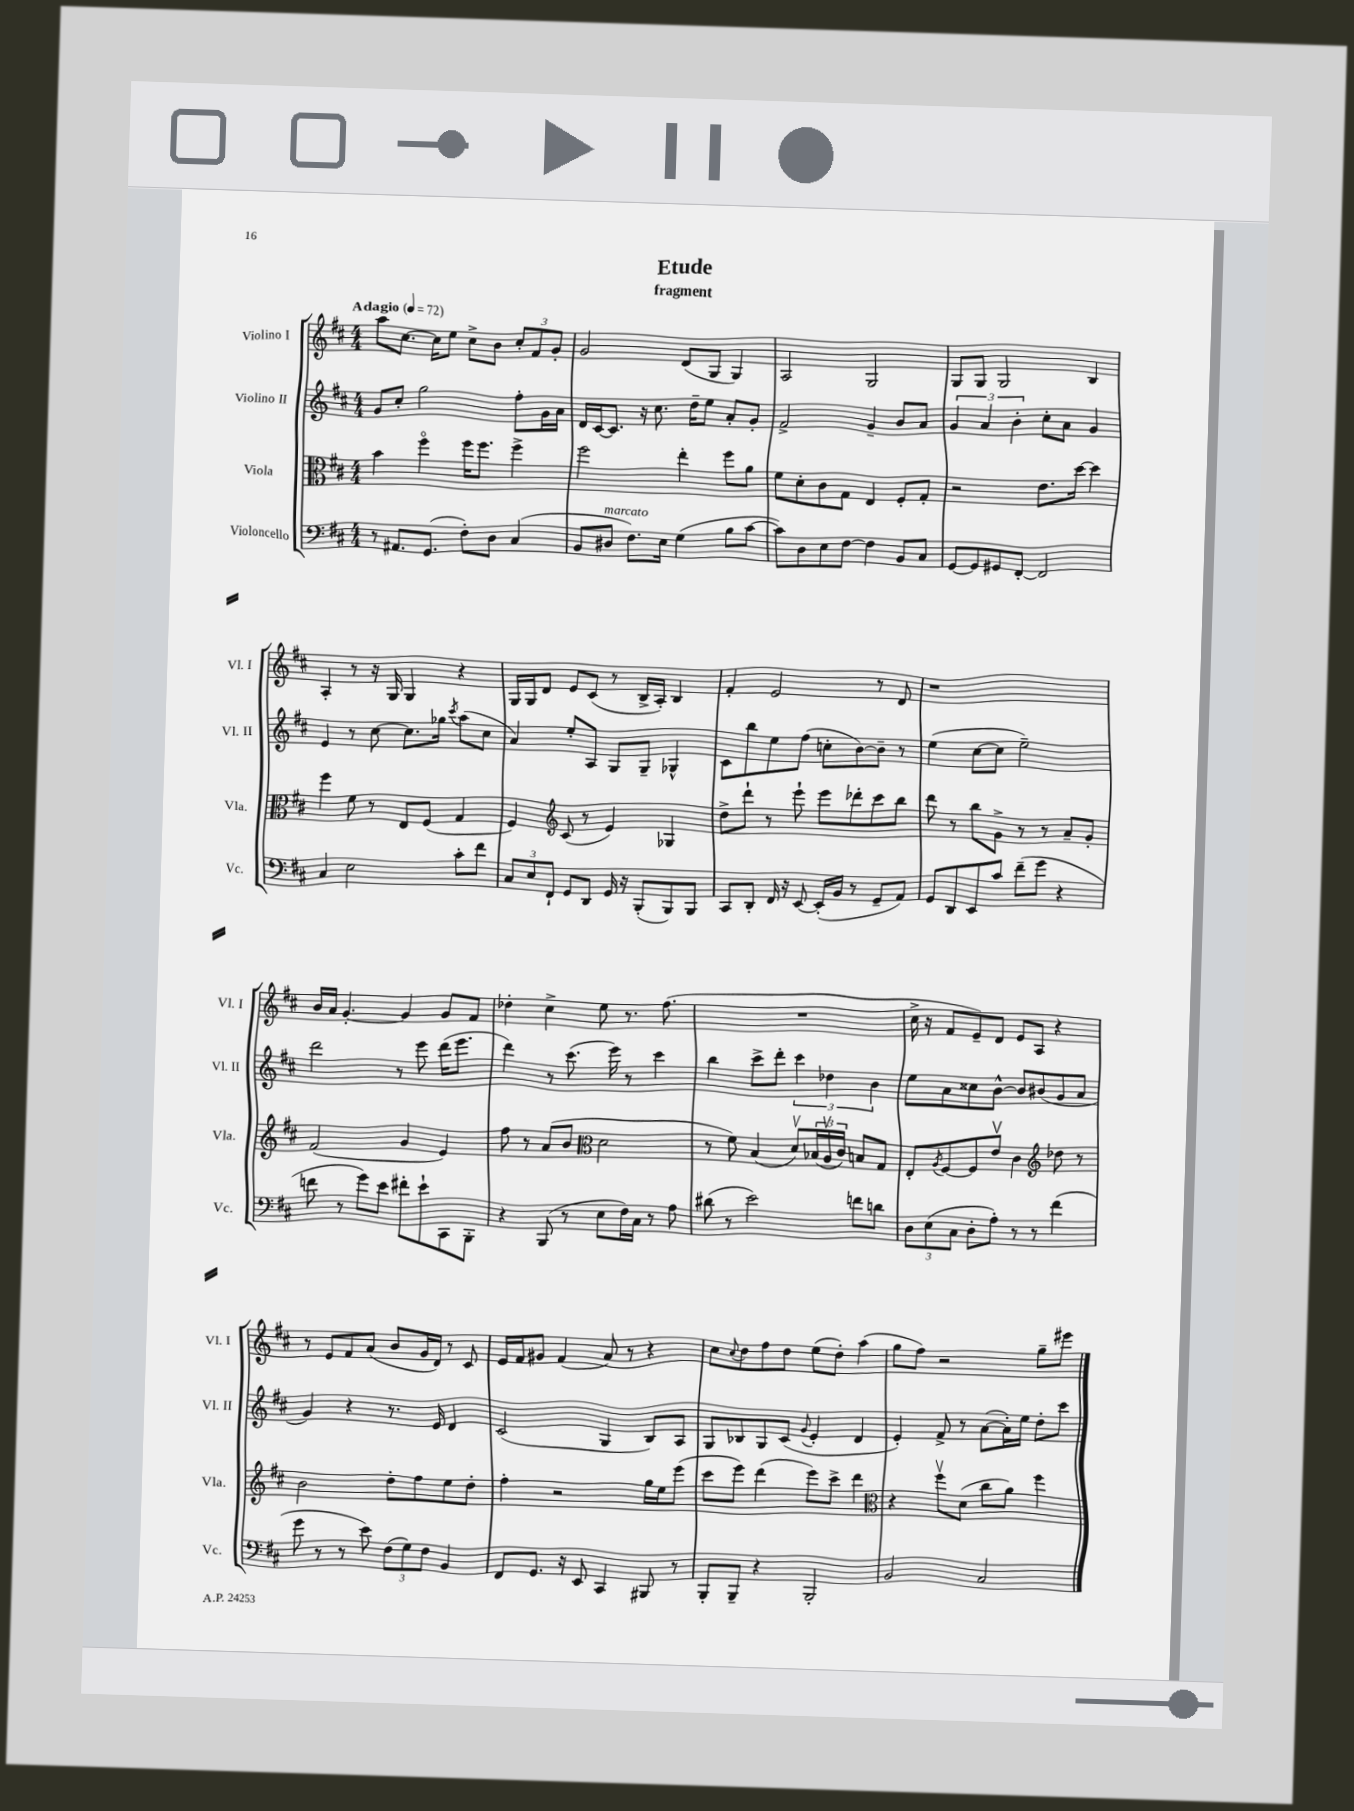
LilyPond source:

\header { title = "Etude" subtitle = "fragment" }
<<
\new StaffGroup <<
\new Staff = "s0" \with { instrumentName = "Violino I" shortInstrumentName = "Vl. I" } {
    \clef treble \key d \major \numericTimeSignature \time 4/4 \tempo "Adagio" 4 = 72
    a''8 cis''8.~ cis''16 e''8 cis''8-> b'8 \tuplet 3/2 { cis''8-. fis'8 g'8-. } |
    g'2 d'8( g8 g4) |
    a2 g2 |
    g8 g8 g2 b4 |
    a4-. r8 r16 g16 g4 r4 |
    g16 g16 d'8 e'8 cis'8( r8 b16-> a16-.) b4 |
    fis'4-. e'2 r8 d'8 |
    r1 |
    b'16 a'16 g'4.~-. g'4 g'8 fis'8 |
    des''4-. cis''4-> e''8 r8. fis''8.( |
    R1 |
    cis''16-> r16 fis'8 e'8--) d'8 e'8 a8 r4 |
    r8 e'8 fis'8 a'8( b'8 g'16 d'16) r8 cis'8 |
    e'16 fis'16 gis'8 fis'4( a'8) r8 r4 |
    cis''8 \appoggiatura { cis''8 } d''8 fis''8 d''8 e''8( d''8-.) a''4( |
    g''8 fis''8) r2 g''8-- eis'''8 \bar "|." |
}
\new Staff = "s1" \with { instrumentName = "Violino II" shortInstrumentName = "Vl. II" } {
    \clef treble \key d \major \numericTimeSignature \time 4/4
    g'8 cis''8-. g''2 fis''8-. g'16 a'16 |
    d'16 cis'16~ cis'8. r16 cis''8. d''16-- e''8 a'8-. g'8-. |
    fis'2-> g'4-- b'8 a'8 |
    \tuplet 3/2 { g'4 a'4 b'4-. } cis''8-. a'8 g'4 |
    e'4 r8 cis''8~ cis''8. ges''16 \acciaccatura { cis'''8 } a''8( cis''8 |
    a'4) e''8-. a8 g8 g8-- ges4-^ |
    cis'8 b''8 e''8 fis''8( c''8-. b'8~) b'8-- r8 |
    e''4( cis''8~ cis''8 e''2--) |
    d'''2 r8 e'''8 d'''16( e'''8. |
    d'''4) r8 cis'''8.( e'''16) r8 cis'''4 |
    b''4 cis'''8-> d'''8-. \tuplet 3/2 { cis'''4 des''4 b'4 } |
    e''8 a'8 cisis''8 b'8~-^ b'8 bis'8( g'8 a'8 |
    g'4) r4 r8. e'16 d'4 |
    cis'2( g4 b8) a8 |
    g8 bes8 g8 cis'8( \appoggiatura { g'8 } e'4-. d'4 |
    e'4-.) fis'8-> r8 a'8~( a'16-.) e''16 d''8-. cis'''8 \bar "|." |
}
\new Staff = "s2" \with { instrumentName = "Viola" shortInstrumentName = "Vla." } {
    \clef alto \key d \major \numericTimeSignature \time 4/4
    b'4 fis''4\flageolet fis''16 fis''8. fis''4-> |
    fis''2 e''4-. fis''8 a'8 |
    fis'8 d'8-. cis'8 g8 e4 fis8-. g8-. |
    r2 e'8. d''16~ d''4 |
    fis''4 fis'8 r8 e8 fis8( g4 |
    fis4) \clef treble cis'8( r8 e'4) ges4 |
    d''8-> d'''8-! r8 e'''8-! e'''8 des'''8-. cis'''8 b''8 |
    d'''8 r8 b''8 g'8-> r8 r8 a'8-- g'8-. |
    fis'2( g'4 e'4) |
    fis''8 r8 a'8( b'8 \clef alto d'2 |
    r8 fis'8) b4( d'8\upbow) \tuplet 3/2 { bes16( a16\upbow cis'16) } b8 g8 |
    e8-. \acciaccatura { a8 } fis8~ fis8 e'8\upbow cis'4 \clef treble des''8 r8 |
    b'2 d''8-. fis''8 e''8 d''8-. |
    fis''4-. r2 g''16 e''16 e'''8( |
    cis'''8 e'''8) d'''4( e'''8) cis'''8-> d'''4 |
    \clef alto r4 fis''8\upbow d'8( cis''8 a'8) fis''4 \bar "|." |
}
\new Staff = "s3" \with { instrumentName = "Violoncello" shortInstrumentName = "Vc." } {
    \clef bass \key d \major \numericTimeSignature \time 4/4
    r8 ais,8. g,8.( fis8-.) d8 cis4( |
    b,8 dis8^\markup { \italic "marcato" } fis8.) e16 g4( b8 cis'8~ |
    cis'8) d8 e8 fis8~ fis4 b,8 cis8 |
    g,8~ g,8 gis,8 fis,8~-. fis,2 |
    cis4 e2 cis'8-. fis'8 |
    \tuplet 3/2 { cis8 e8 fis,8-! } g,8 d,8 g,16 r16 b,,8-.( b,,8) b,,8 |
    cis,8 d,8-. fis,16 r16 e,8~ e,16-.( b,16 r8 g,8-- a,8) |
    g,8 d,8 e,8 cis'8 fis'8--( g'8 r4 |
    f'8 r8 g'8) e'8 fis'8-. e'8-! cis,8 b,,8-. |
    r4 b,,8( r8 e8 fis16) cis16 r8 a8 |
    dis'8( r8 e'2) f'8 d'8 |
    \tuplet 3/2 { d8 e8( cis8 } d8-. a8-.) r8 r8 fis'4( |
    g'8 r8 r8 e'8) \tuplet 3/2 { fis8( g8) fis8 } b,4 |
    fis,8 g,8. r16 e,8 cis,4 bis,,8 r8 |
    b,,8-. b,,8-- r4 b,,2-. |
    b,2 cis2 \bar "|." |
}
>>
>>
\layout { \context { \Score \remove "Bar_number_engraver" } }
